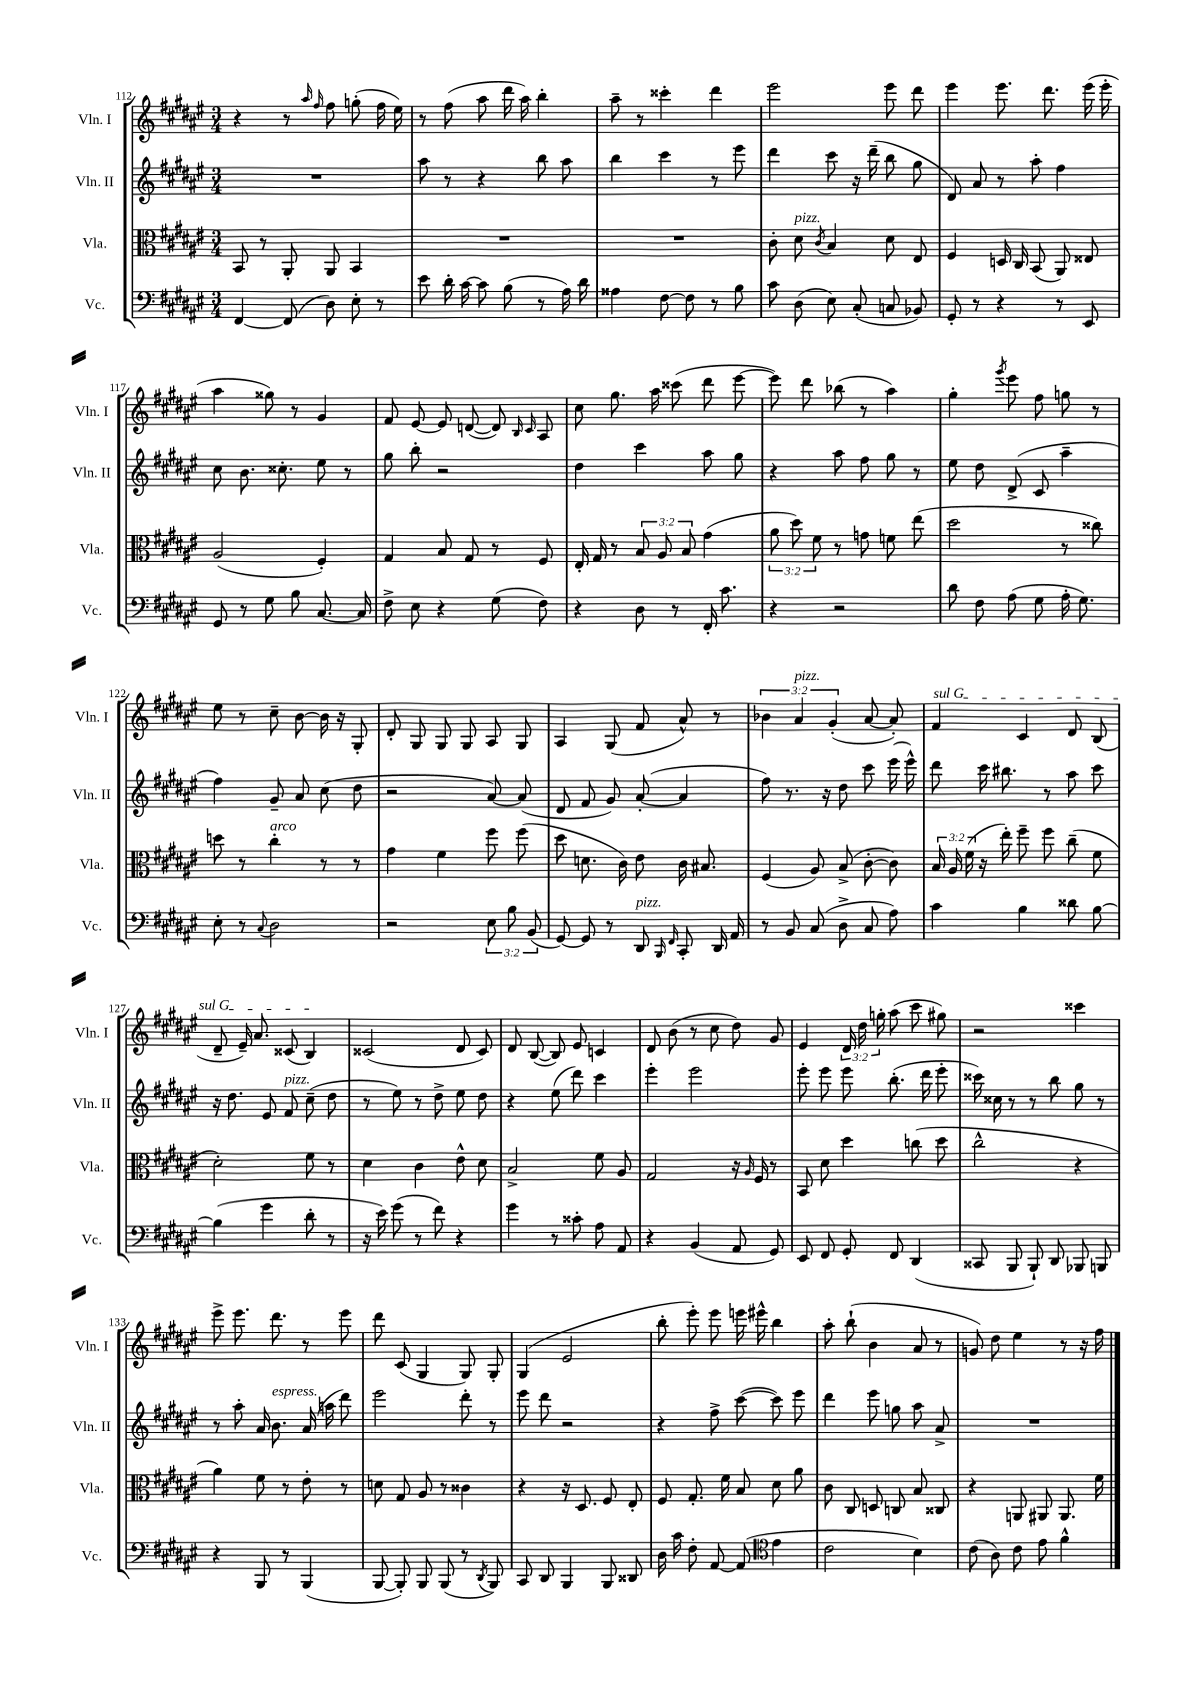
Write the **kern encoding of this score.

**kern	**kern	**kern	**kern
*part4	*part3	*part2	*part1
*staff4	*staff3	*staff2	*staff1
*I"Vc.	*I"Vla.	*I"Vln. II	*I"Vln. I
*I'Vc.	*I'Vla.	*I'Vln. II	*I'Vln. I
*clefF4	*clefC3	*clefG2	*clefG2
*k[f#c#g#d#a#e#]	*k[f#c#g#d#a#e#]	*k[f#c#g#d#a#e#]	*k[f#c#g#d#a#e#]
*M3/4	*M3/4	*M3/4	*M3/4
=112	=112	=112	=112
[4FF#/	8BB/	2.r	4r
.	8r	.	.
(8FF#/]	8AA#'/	.	8r
.	.	.	16qqaa#/
.	.	.	16qqff#/
8D#\)	8AA#/	.	8ff#\
8E#'\	4BB/	.	(8ggn'\
8r	.	.	16ff#\
.	.	.	16ee#\)
=113	=113	=113	=113
8e#\	2.r	8aa#\	8r
16d#'\	.	8r	(8ff#\
[16c#\	.	.	.
8c#\]	.	4r	8aa#\
(8B\	.	.	16ddd#\
.	.	.	16aa#\)
8r	.	8bb\	4bb'\
16A#\)	.	8aa#\	.
16d#\	.	.	.
=114	=114	=114	=114
4A##X\	2.r	4bb\	8aa#~\
.	.	.	8r
[8F#\	.	4ccc#\	4ccc##X'\
8F#\]	.	.	.
8r	.	8r	4ddd#\
8B\	.	8eee#\	.
=115	=115	=115	=115
8c#\	8c#'\	4ddd#\	2eee#\
!	!LO:TX:a:i:t=pizz.	!	!
(8D#\	8d#\	.	.
.	8qc#/	.	.
8E#\)	4B/	8ccc#\	.
(8C#'/	.	16r	.
.	.	(16ddd#~\	.
8Cn/	8d#\	8bb\	8eee#\
8BB-X/)	8E#/	8gg#\	8ddd#\
=116	=116	=116	=116
8GG#'/	4F#/	8d#/)	4eee#\
8r	.	8a#/	.
4r	16Dn/	8r	8.eee#\
.	16C#/	.	.
.	(8BB/	8aa#'\	.
.	.	.	8.ddd#\
8r	8AA#/)	4ff#\	.
8EE#/	8E##X/	.	(16eee#\
.	.	.	16eee#'\
!!LO:LB:g=z
=117	=117	=117	=117
8GG#/	(2A#/	8cc#\	4aa#\
8r	.	8.b\	.
8G#\	.	.	8gg##X\)
.	.	8.cc##X'\	.
8B\	.	.	8r
[8.C#/	4F#'/)	8ee#\	4g#/
.	.	8r	.
16C#/]	.	.	.
=118	=118	=118	=118
8F#^\	4G#/	8gg#\	8f#/
8E#\	.	8bb'\	[8e#/
4r	8B/	2r	8e#/]
.	8G#/	.	([8dn/
(8G#\	8r	.	8d/])
.	.	.	16qqB/
.	.	.	16qqc#/
8F#\)	8F#/	.	8A#/
=119	=119	=119	=119
4r	16E#'/	4dd#\	8cc#\
.	16G#/	.	.
.	8r	.	8.gg#\
8D#\	12B/	4ccc#\	.
.	.	.	16aa#\
.	12A#/	.	.
8r	.	.	(8ccc##X\
.	12B/	.	.
16FF#'/	(4g#\	8aa#\	8ddd#\
8.c#\	.	.	.
.	.	8gg#\	[8eee#\
=120	=120	=120	=120
4r	12a#\	4r	8eee#\])
.	12dd#\)	.	.
.	.	.	8ddd#\
.	12f#\	.	.
2r	8r	8aa#\	(8bb-X\
.	8gn\	8ff#\	8r
.	8fn\	8gg#\	4aa#\)
.	(8ee#\	8r	.
=121	=121	=121	=121
8d#\	2dd#\	8ee#\	4gg#'\
8F#\	.	8dd#\	.
.	.	.	8qggg#/
(8A#\	.	(8d#^/	8eee#\
8G#\	.	8c#/	8ff#\
16A#'\	8r	4aa#~\	8ggn\
8.G#\)	.	.	.
.	8cc##X\)	.	8r
!!LO:LB:g=z
=122	=122	=122	=122
8E#'\	8ddn\	4ff#\)	8ee#\
8r	8r	.	8r
8qqC#/	.	.	.
!	!LO:TX:a:i:t=arco	!	!
2D#\	4cc#'\	8g#~/	8cc#~\
.	.	8a#/	[8b\
.	8r	(8cc#\	16b\]
.	.	.	16r
.	8r	8dd#\	8G#'/
=123	=123	=123	=123
2r	4g#\	2r	8d#'/
.	.	.	8G#/
.	4f#\	.	8G#/
.	.	.	8G#/
12E#\	8ff#\	[8a#/)	8A#/
12B\	.	.	.
.	(8ff#\	(8a#/]	8G#/
(12BB/	.	.	.
=124	=124	=124	=124
[8GG#/)	8dd#\	8d#/	4A#/
8GG#/]	8.dn\	8f#/	.
8r	.	8g#/)	(8G#/
.	16c#\)	.	.
!LO:TX:a:i:t=pizz.	!	!	!
8DD#/	8e#\	([8a#'/	8f#/
16qqBBB/	.	.	.
16qqFF#/	.	.	.
8CC#'/	16c#\	4a#/]	8a#^^/)
.	8.B#X/	.	.
16DD#/	.	.	8r
16AA#/	.	.	.
=125	=125	=125	=125
8r	(4F#/	8ff#\)	6b-X\
8BB/	.	8.r	.
!	!	!	!LO:TX:a:i:t=pizz.
.	.	.	6a#/
(8C#/	8A#/)	.	.
.	.	16r	.
.	.	.	(6g#'/
8D#^\	(8B^/	8dd#\	.
8C#/	[8c#'\	8ccc#\	[8a#/
8A#\)	8c#\])	(16eee#\	8a#'/])
.	.	16eee#^^\)	.
=126	=126	=126	=126
!	!	!	!LO:TX:a:i:t=sul G
4c#\	24B/	8ddd#\	4f#/
.	24A#/	.	.
.	(24f#\	.	.
.	16r	16ccc#\	.
.	16ee#'\)	8.bb#X\	.
4B\	8ff#~\	.	4c#/
.	8ff#\	8r	.
8d##X\	(8cc#~\	8aa#\	8d#/
[8B\	8f#\	8ccc#\	(8B/
!!LO:LB:g=z
=127	=127	=127	=127
(4B\]	2d#'\)	16r	8d#~/
.	.	8.dd#\	.
.	.	.	16e#~/)
.	.	.	8.a#/
4g#\	.	8e#/	.
!	!	!LO:TX:a:i:t=pizz.	!
.	.	8f#/	(8c##X/
8d#'\	8f#\	(8cc#~\	4B/)
8r	8r	8dd#\	.
=128	=128	=128	=128
16r	4d#\	8r	(2c##X/
16e#\)	.	.	.
(8g#\	.	8ee#\)	.
8r	4c#\	8r	.
8f#\)	.	8dd#^\	.
4r	8e#^^\	8ee#\	8d#/
.	8d#\	8dd#\	8c##/)
=129	=129	=129	=129
4g#\	2B^/	4r	8d#/
.	.	.	([8B/
8r	.	(8ee#\	8B/])
8c##X'\	.	8ddd#\)	8e#/
8A#\	8f#\	4ccc#\	4cn/
8AA#/	8A#/	.	.
=130	=130	=130	=130
4r	2G#/	4eee#'\	8d#/
.	.	.	(8b\
(4BB/	.	2eee#\	8r
.	.	.	8cc#\
8AA#/	16r	.	8dd#\)
.	16qqA#/	.	.
.	16F#/	.	.
8GG#/)	8r	.	8g#/
=131	=131	=131	=131
8EE#/	8BB/	8eee#'\	4e#/
8FF#/	8d#\	8eee#\	.
8GG#'/	4dd#\	8eee#\	24d#/
.	.	.	24dd#\
.	.	.	24ggn'\
8FF#/	.	(8.bb'\	(8aa#\
(4DD#/	(8ccn\	.	8ccc#\
.	.	16ddd#\	.
.	8dd#\	8eee#'\	8gg#X\)
=132	=132	=132	=132
8CC##X/	2cc#^^\	16ccc##X\)	2r
.	.	16cc##X\	.
8BBB/	.	8r	.
8BBB`/)	.	8r	.
8DD#/	.	8bb\	.
8BBB-X/	4r	8gg#\	4ccc##X\
8BBBn/	.	8r	.
!!LO:LB:g=z
=133	=133	=133	=133
4r	4a#\)	8r	8eee#^\
.	.	8aa#'\	8.eee#\
8BBB/	8f#\	16a#/	.
!	!	!LO:TX:a:i:t=espress.	!
.	.	8.b\	8.ddd#\
8r	8r	.	.
(4BBB/	8e#'\	(16a#/	8r
.	.	16aan\	.
.	8r	8ddd#\)	8eee#\
=134	=134	=134	=134
[8BBB/	8dn\	2eee#\	8ddd#\
8BBB'/])	8G#/	.	(8c#/
8BBB/	8A#/	.	4G#/
(8BBB/	8r	.	.
8r	4c##X\	8ddd#'\	8G#/)
8qDD#/	.	.	.
8BBB/)	.	8r	8G#'/
=135	=135	=135	=135
8CC#/	4r	8eee#\	(4G#/
8DD#/	.	8ddd#\	.
4BBB/	16r	2r	2e#/
.	8.D#/	.	.
8BBB/	8F#/	.	.
8DD##X/	8E#'/	.	.
=136	=136	=136	=136
16D#\	8F#/	4r	8bb'\
16c#\	.	.	.
8F#'\	8.G#'/	.	8eee#'\)
[8AA#/	.	8ff#^\	8eee#\
.	16f#\	.	.
(8AA#/]	8B/	([8ccc#\	16eeen\
.	.	.	16eee#X^^\
*clefC4	*	*	*
4e#\	8d#\	8ccc#\])	4bb\
.	8a#\	8eee#\	.
=137	=137	=137	=137
2c#\	8c#\	4ddd#\	8aa#'\
.	8C#/	.	(8bb`\
.	8Dn/	8eee#\	4b\
.	8Cn/	8ggn\	.
4B\)	8B/	8aa#\	8a#/
.	8C##X/	8a#^/	8r
=138	=138	=138	=138
(8c#\	4r	2.r	8gn/)
8A#\)	.	.	8dd#\
8c#\	8AAn/	.	4ee#\
8e#\	8AA#X/	.	.
4f#^^\	8.AA#/	.	8r
.	.	.	16r
.	16f#\	.	16ff#\
==	==	==	==
*-	*-	*-	*-
